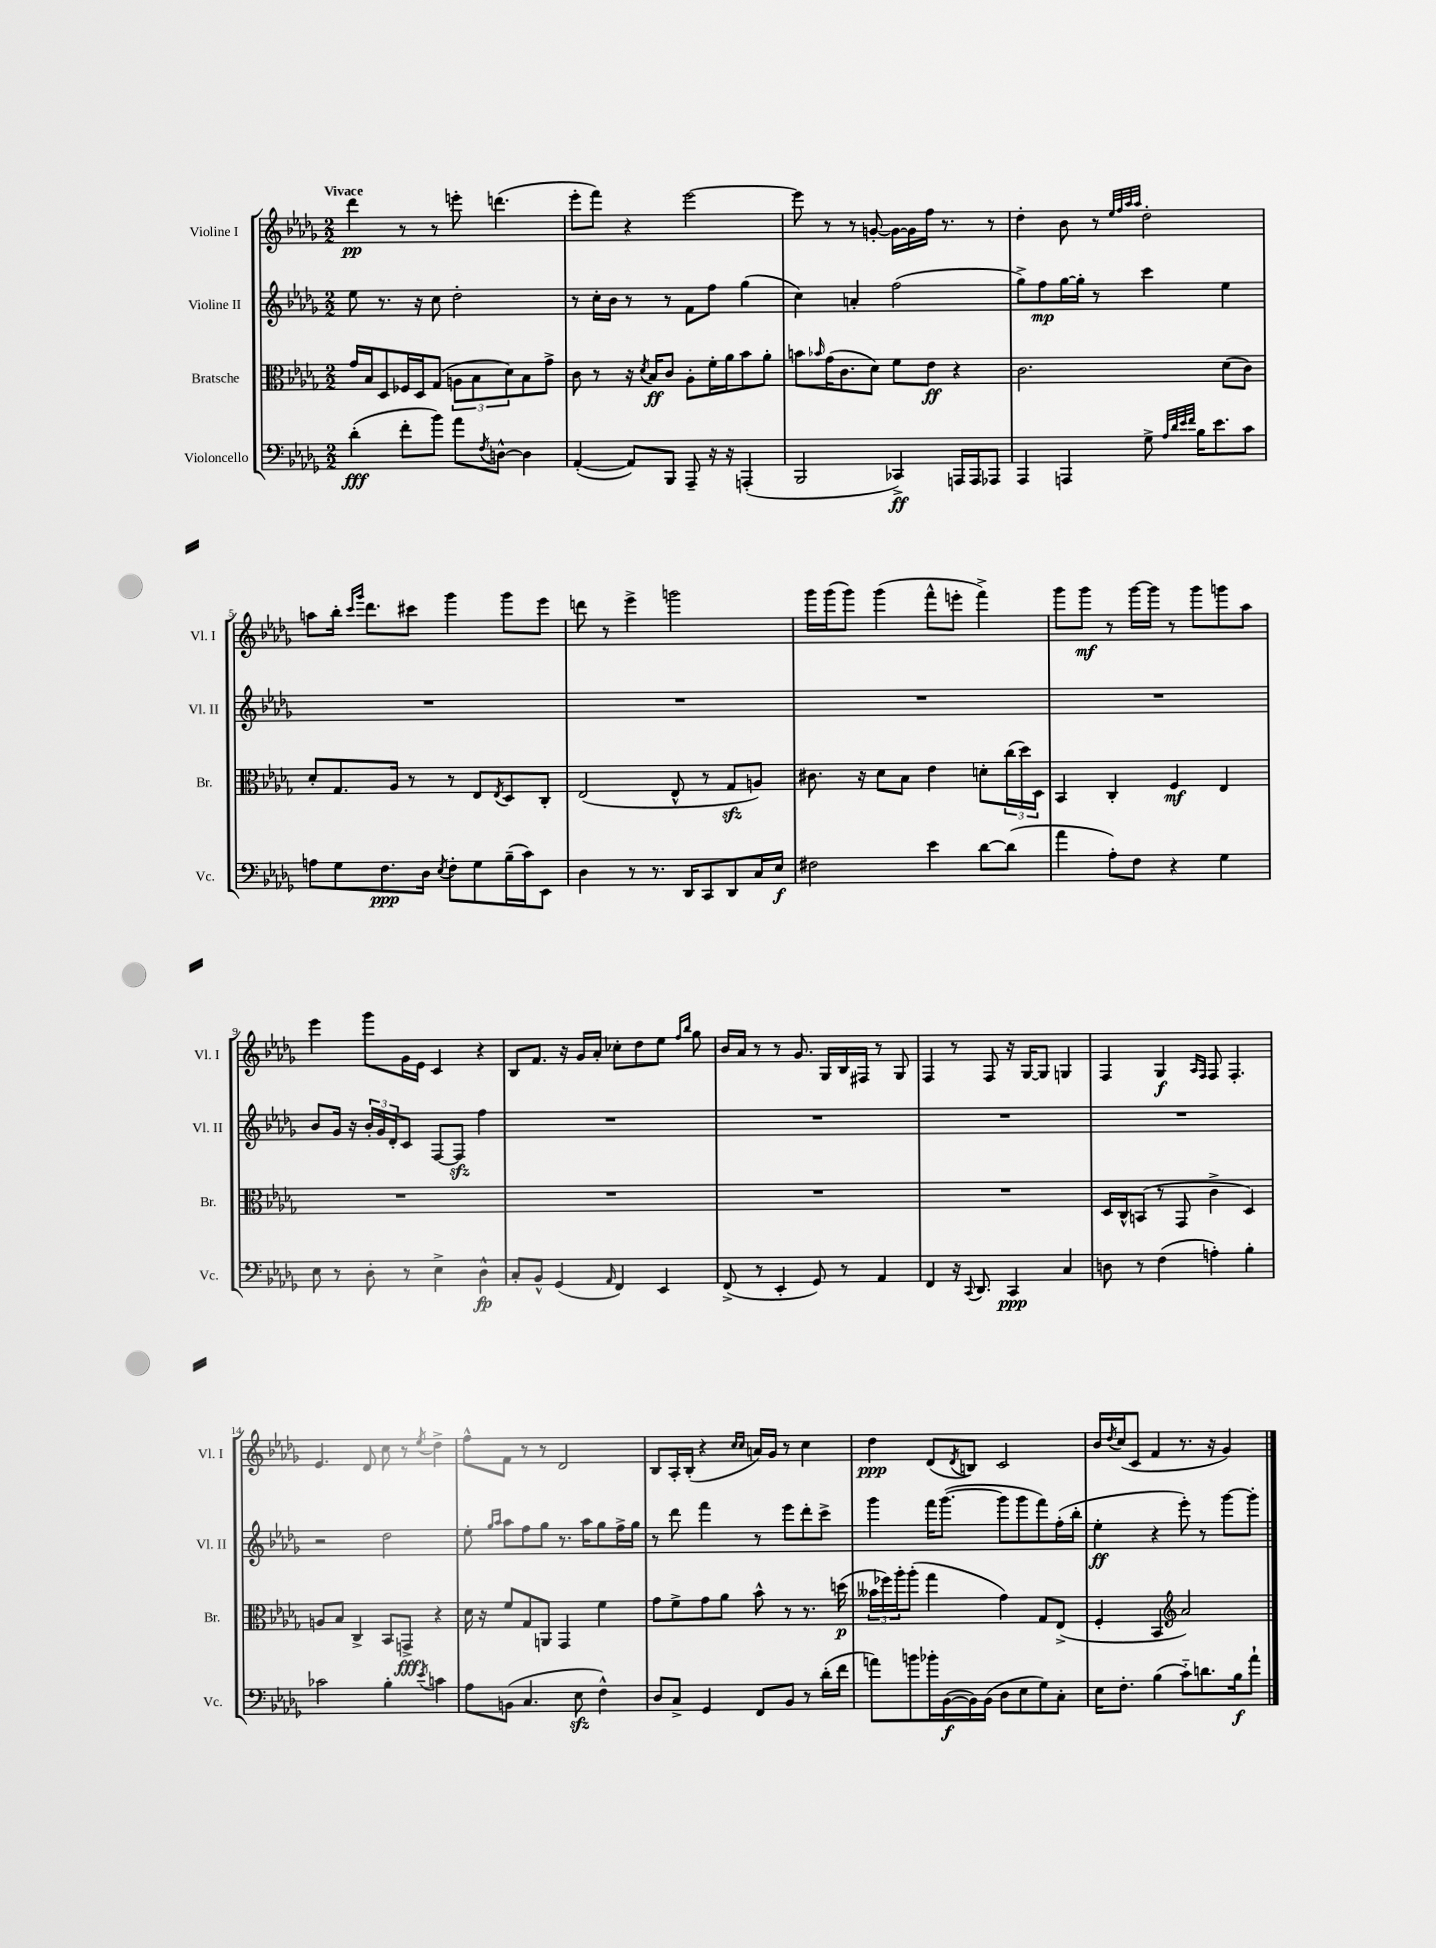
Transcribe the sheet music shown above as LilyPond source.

<<
\new StaffGroup <<
\new Staff = "s0" \with { instrumentName = "Violine I" shortInstrumentName = "Vl. I" } {
    \clef treble \key des \major \numericTimeSignature \time 2/2 \tempo "Vivace"
    des'''4\pp r8 r8 e'''8-. d'''4.( |
    ees'''8-. f'''8) r4 ees'''2~ |
    ees'''8 r8 r8 g'8~-. g'16~ g'16 f''16 r8. r8 |
    des''4-. bes'8 r8 \grace { ees''32 f''32 aes''32 aes''32 } des''2-. |
    a''8 bes''16-. \grace { c'''16 ges'''16 } des'''8. cis'''8 ges'''4 ges'''8 ees'''8 |
    d'''8 r8 ees'''4-> g'''2 |
    ges'''16 ges'''16( ges'''8) ges'''4( f'''8-^ e'''8-. f'''4->) |
    ges'''8 ges'''8\mf r8 ges'''16~ ges'''16 r8 ges'''8 g'''8 aes''8 |
    ees'''4 ges'''8 ges'16 ees'16 c'4 r4 |
    bes8 f'8. r16 ges'16 aes'16-. ces''8-. des''8 ees''8 \grace { f''16 bes''16 } ges''8 |
    bes'16 aes'16 r8 r8 ges'8. ges16 bes16 fis16 r8 ges8 |
    f4 r8 f8 r16 ges16~ ges8 g4 |
    f4 ges4\f \grace { aes16 f16 } f8 f4.-. |
    ees'4. des'8 c''8 r8 \acciaccatura { ees''8 } des''4-> |
    f''8-^ f'8 r8 r8 des'2 |
    bes8 aes16-. bes16-.( r4 \grace { c''16 c''16 } a'16) ges'16 r8 c''4 |
    des''4\ppp des'8( \acciaccatura { des'8 } b8) c'2 |
    bes'16 \acciaccatura { des''8 } c''16( c'8 f'4 r8. r16 ges'4) \bar "|." |
}
\new Staff = "s1" \with { instrumentName = "Violine II" shortInstrumentName = "Vl. II" } {
    \clef treble \key des \major \numericTimeSignature \time 2/2
    ees''8 r8. r16 c''8 des''2-. |
    r8 c''16-. bes'16 r8 r8 f'8 f''8 ges''4( |
    c''4) a'4-. f''2( |
    ges''8->) f''8\mp ges''16~ ges''16-. r8 c'''4 ees''4 |
    R1 |
    R1 |
    R1 |
    R1 |
    bes'8 ges'16 r16 \tuplet 3/2 { bes'16-. ges'16 des'16-. } c'8 f8~ f8\sfz f''4 |
    R1 |
    R1 |
    R1 |
    R1 |
    r2 des''2 |
    ees''8-. \grace { ges''16 aes''16 } aes''8 f''8 ges''8 r8. aes''16 ges''8 f''16-> ges''16 |
    r8 des'''8 f'''4 r8 ees'''8 des'''8-. c'''8-> |
    ges'''4 f'''16 ges'''8.~( ges'''8 ges'''8 f'''8) f''16-.( bes''16-. |
    ees''4-.\ff r4 ees'''8-.) r8 ges'''8~ ges'''8-. \bar "|." |
}
\new Staff = "s2" \with { instrumentName = "Bratsche" shortInstrumentName = "Br." } {
    \clef alto \key des \major \numericTimeSignature \time 2/2
    ges'16 bes16 des8 fes16 des16 ges8( \tuplet 3/2 { a8 bes8 des'8) } bes8 ges'8-> |
    c'8 r8 r16 \acciaccatura { des'8 } bes16\ff c'8 aes8-. f'16-. aes'16 bes'8 aes'8-. |
    b'8 \grace { bes'16 } ges'16( c'8. des'8) f'8 ees'8\ff r4 |
    c'2. des'8( c'8) |
    des'8-. ges8. aes16 r8 r8 ees8 \acciaccatura { ees8 } des8 c8-. |
    ees2( ees8-^ r8 ges8\sfz a8) |
    cis'8. r16 des'8 bes8 ees'4 d'8-. \tuplet 3/2 { c''16( des''16) des16 } |
    bes,4 c4-. f4\mf ees4 |
    R1 |
    R1 |
    R1 |
    R1 |
    des16 c16-^ b,8( r8 ges,8 c'4-> des4) |
    a8 bes8 c4-> bes,8 g,8->\fff r4 |
    des'16 r16 f'8 ges8 a,8 ges,4 f'4 |
    ges'8 f'8-> ges'8 aes'8 bes'8-^ r8 r8. d''16\p( |
    \tuplet 3/2 { beses'16 fes''16) aes''16-. } aes''8-.( ges''4 ges'4) ges8 ees8->( |
    f4-. bes,4 \clef treble aes'2) \bar "|." |
}
\new Staff = "s3" \with { instrumentName = "Violoncello" shortInstrumentName = "Vc." } {
    \clef bass \key des \major \numericTimeSignature \time 2/2
    des'4-.\fff( f'8-. bes'8) aes'8 \acciaccatura { f8 } d8~-^ d4 |
    aes,4~-.( aes,8) bes,,8 aes,,8-- r16 r16 a,,4-.( |
    bes,,2 ces,4->\ff) a,,16 a,,16 aes,,8 |
    aes,,4 a,,4 ges8-> \grace { aes32 des'32 ees'32 f'32 } bes16 ees'8. c'8 |
    a8 ges8 f8.\ppp des16 \acciaccatura { ees8 } f8-. ges8 bes16--( c'16) ees,8 |
    des4 r8 r8. des,16 c,8 des,8 c16 ees16\f |
    fis2 ees'4 des'8~ des'8( |
    aes'4 aes8-.) f8 r4 ges4 |
    ees8 r8 des8-. r8 ees4-> des4-^\fp |
    c8-. bes,8-^ ges,4( \grace { aes,16 } f,4) ees,4 |
    f,8->( r8 ees,4-. ges,8) r8 aes,4 |
    f,4 r16 \appoggiatura { c,8 } des,8. c,4\ppp c4 |
    d8 r8 f4( a4-.) bes4-. |
    ces'2 bes4-. \acciaccatura { ees'8 } c'4 |
    aes8 b,8( c4. ees8\sfz f4-^) |
    des8 c8-> ges,4 f,8 bes,8 r8 des'16-.( f'16 |
    a'8) b'8 bes'16-. bes,16~\f( bes,16) bes,16( des8 ees8 ges8) c8-. |
    ees16 f8.-. bes4( c'8-_) d'8. bes16\f aes'8-! \bar "|." |
}
>>
>>
